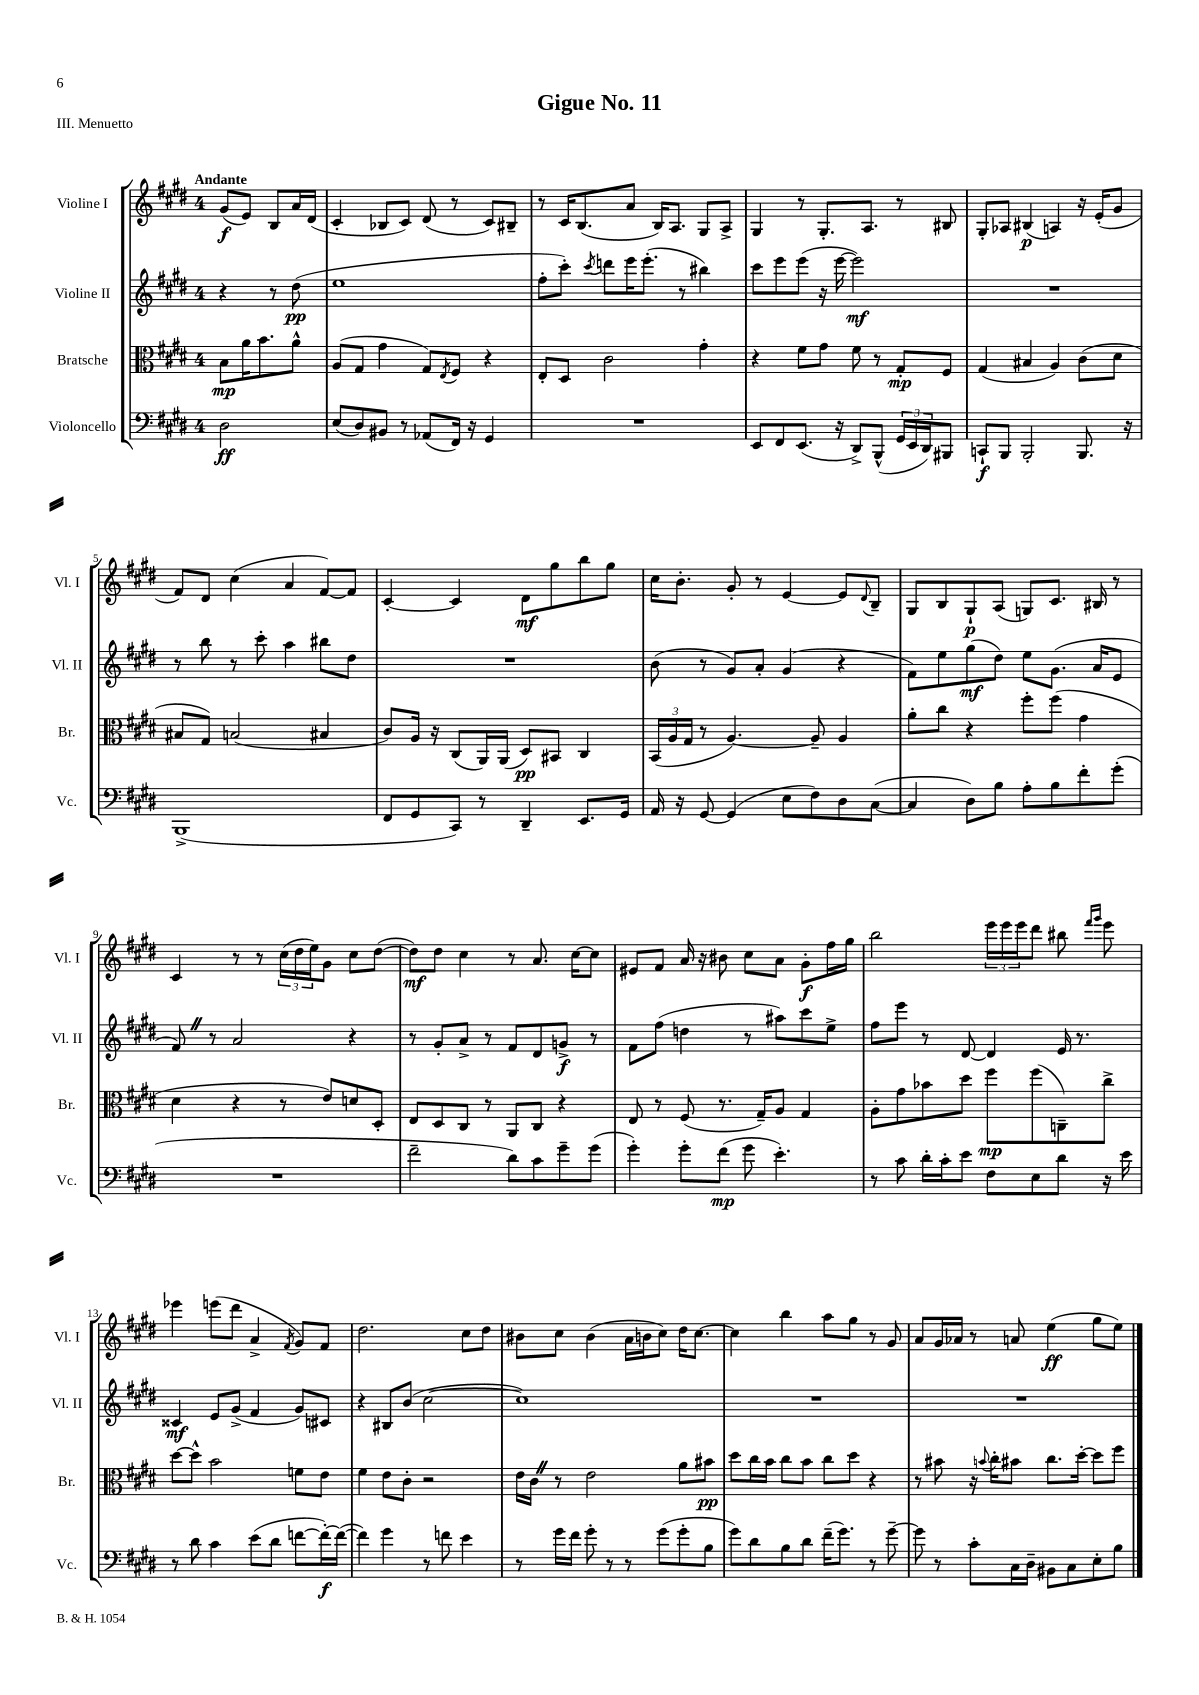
\header { title = "Gigue No. 11" piece = "III. Menuetto" }
<<
\new StaffGroup <<
\new Staff = "s0" \with { instrumentName = "Violine I" shortInstrumentName = "Vl. I" } {
    \clef treble \key e \major \once \override Staff.TimeSignature.style = #'single-digit \time 4/4 \partial 2 \tempo "Andante"
    gis'8\f( e'8) b8 a'16 dis'16( |
    cis'4-. bes8 cis'8) dis'8( r8 cis'8) bis8-- |
    r8 cis'16 b8.( a'8 b16) a8. gis8 a8-> |
    gis4 r8 gis8.-. a8. r8 bis8 |
    gis8-. aes8 bis4\p( a4) r16 e'16-.( gis'8 |
    fis'8) dis'8 cis''4( a'4 fis'8~) fis'8 |
    cis'4~-. cis'4 dis'8\mf gis''8 b''8 gis''8 |
    cis''16 b'8.-. gis'8-. r8 e'4~ e'8 \appoggiatura { dis'8 } b8-- |
    gis8 b8 gis8-!\p a8( g8) cis'8. bis16 r8 |
    cis'4 r8 r8 \tuplet 3/2 { cis''16( dis''16 e''16) } gis'8 cis''8 dis''8~( |
    dis''8\mf) dis''8 cis''4 r8 a'8. cis''16~ cis''8 |
    eis'8 fis'8 a'16 r16 bis'8 cis''8 a'8 gis'8-.\f fis''16 gis''16 |
    b''2 \tuplet 3/2 { e'''16 e'''16 e'''16 } dis'''8 bis''8 \grace { fis'''16 gis'''16 } e'''8 |
    ees'''4 e'''8( dis'''8 a'4-> \acciaccatura { fis'8 } gis'8) fis'8 |
    dis''2. cis''8 dis''8 |
    bis'8 cis''8 bis'4( a'16 b'16 cis''8) dis''16 cis''8.~ |
    cis''4 b''4 a''8 gis''8 r8 gis'8 |
    a'8 gis'16 aes'16 r8 a'8 e''4\ff( gis''8 e''8) \bar "|." |
}
\new Staff = "s1" \with { instrumentName = "Violine II" shortInstrumentName = "Vl. II" } {
    \clef treble \key e \major \once \override Staff.TimeSignature.style = #'single-digit \time 4/4 \partial 2
    r4 r8 dis''8\pp( |
    e''1 |
    fis''8-. cis'''8-.) \acciaccatura { cis'''8 } d'''8 e'''16 e'''8.-.( r8 bis''4) |
    cis'''8 e'''8 e'''8( r16 e'''16~ e'''2\mf) |
    R1 |
    r8 b''8 r8 cis'''8-. a''4 bis''8 dis''8 |
    R1 |
    b'8( r8 gis'8) a'8-. gis'4( r4 |
    fis'8) e''8 gis''8\mf( dis''8) e''8 gis'8.( a'16 e'8 |
    fis'8) \once \override BreathingSign.text = \markup { \musicglyph "scripts.caesura.straight" } \breathe r8 a'2 r4 |
    r8 gis'8-. a'8-> r8 fis'8 dis'8 g'8->\f r8 |
    fis'8 fis''8( d''4 r8 ais''8) cis'''8 e''8-> |
    fis''8 e'''8 r8 dis'8~ dis'4 e'16 r8. |
    cisis'4\mf e'8 gis'8->( fis'4 gis'8) cis'8 |
    r4 bis8 b'8( cis''2~ |
    cis''1) |
    R1 |
    R1 \bar "|." |
}
\new Staff = "s2" \with { instrumentName = "Bratsche" shortInstrumentName = "Br." } {
    \clef alto \key e \major \once \override Staff.TimeSignature.style = #'single-digit \time 4/4 \partial 2
    b8\mp a'16 b'8. a'8-^ |
    a8( gis8 gis'4 gis8) \acciaccatura { e8 } fis8 r4 |
    e8-. dis8 cis'2 gis'4-. |
    r4 fis'8 gis'8 fis'8 r8 gis8-.\mp fis8 |
    gis4( bis4 a4) cis'8( dis'8 |
    bis8 gis8) b2( bis4 |
    cis'8) a16 r16 cis8( a,16) a,16( dis8\pp) bis,8 cis4 |
    \tuplet 3/2 { b,16( a16 gis16 } r8 a4.~) a8-- a4 |
    a'8-. cis''8 r4 fis''8-. fis''8( gis'4 |
    dis'4 r4 r8 e'8) d'8 dis8-. |
    e8 dis8 cis8 r8 a,8 cis8 r4 |
    e8 r8 fis8( r8. gis16--) a8 gis4 |
    a8-. gis'8 bes'8 dis''8 fis''8\mp fis''8( c8--) cis''8-> |
    dis''8~ dis''8-^ b'2 f'8 e'8 |
    fis'4 e'8 cis'8-. r2 |
    e'16 cis'16 \once \override BreathingSign.text = \markup { \musicglyph "scripts.caesura.straight" } \breathe r8 e'2 a'8 bis'8\pp |
    dis''8 cis''16 b'16 cis''8 b'8 cis''8 dis''8 r4 |
    r8 bis'8 r16 \appoggiatura { b'8 } cis''16-. bis'8 cis''8. dis''16~-. dis''8 fis''8 \bar "|." |
}
\new Staff = "s3" \with { instrumentName = "Violoncello" shortInstrumentName = "Vc." } {
    \clef bass \key e \major \once \override Staff.TimeSignature.style = #'single-digit \time 4/4 \partial 2
    dis2\ff |
    e8( dis8) bis,8 r8 aes,8( fis,16) r16 gis,4 |
    R1 |
    e,8 fis,8 e,8.( r16 dis,8->) b,,8-^( \tuplet 3/2 { gis,16 e,16 dis,16) } bis,,8 |
    c,8-!\f b,,8 b,,2-. b,,8. r16 |
    b,,1->( |
    fis,8 gis,8 cis,8) r8 dis,4-- e,8. gis,16 |
    a,16 r16 gis,8~ gis,4( e8 fis8) dis8 cis8~( |
    cis4 dis8) b8 a8-. b8 fis'8-. gis'8-.( |
    R1 |
    fis'2-- dis'8) cis'8 gis'8-- gis'8( |
    gis'4-.) gis'8-. fis'8\mp( gis'8 e'4.-.) |
    r8 cis'8 dis'16-. cis'16-. e'8 fis8 e8 dis'8 r16 e'16 |
    r8 dis'8 cis'4 e'8( dis'8 f'8~ f'16~-.\f) f'16~( |
    f'4) gis'4 r8 f'8 e'4 |
    r8 gis'16 fis'16 gis'8-. r8 r8 gis'8( gis'8-. b8 |
    gis'8) dis'8 b8 dis'8 fis'16--( gis'8.) r8 gis'8~-- |
    gis'8 r8 cis'8-. cis16 dis16-- bis,8 cis8 e8-. b8 \bar "|." |
}
>>
>>
